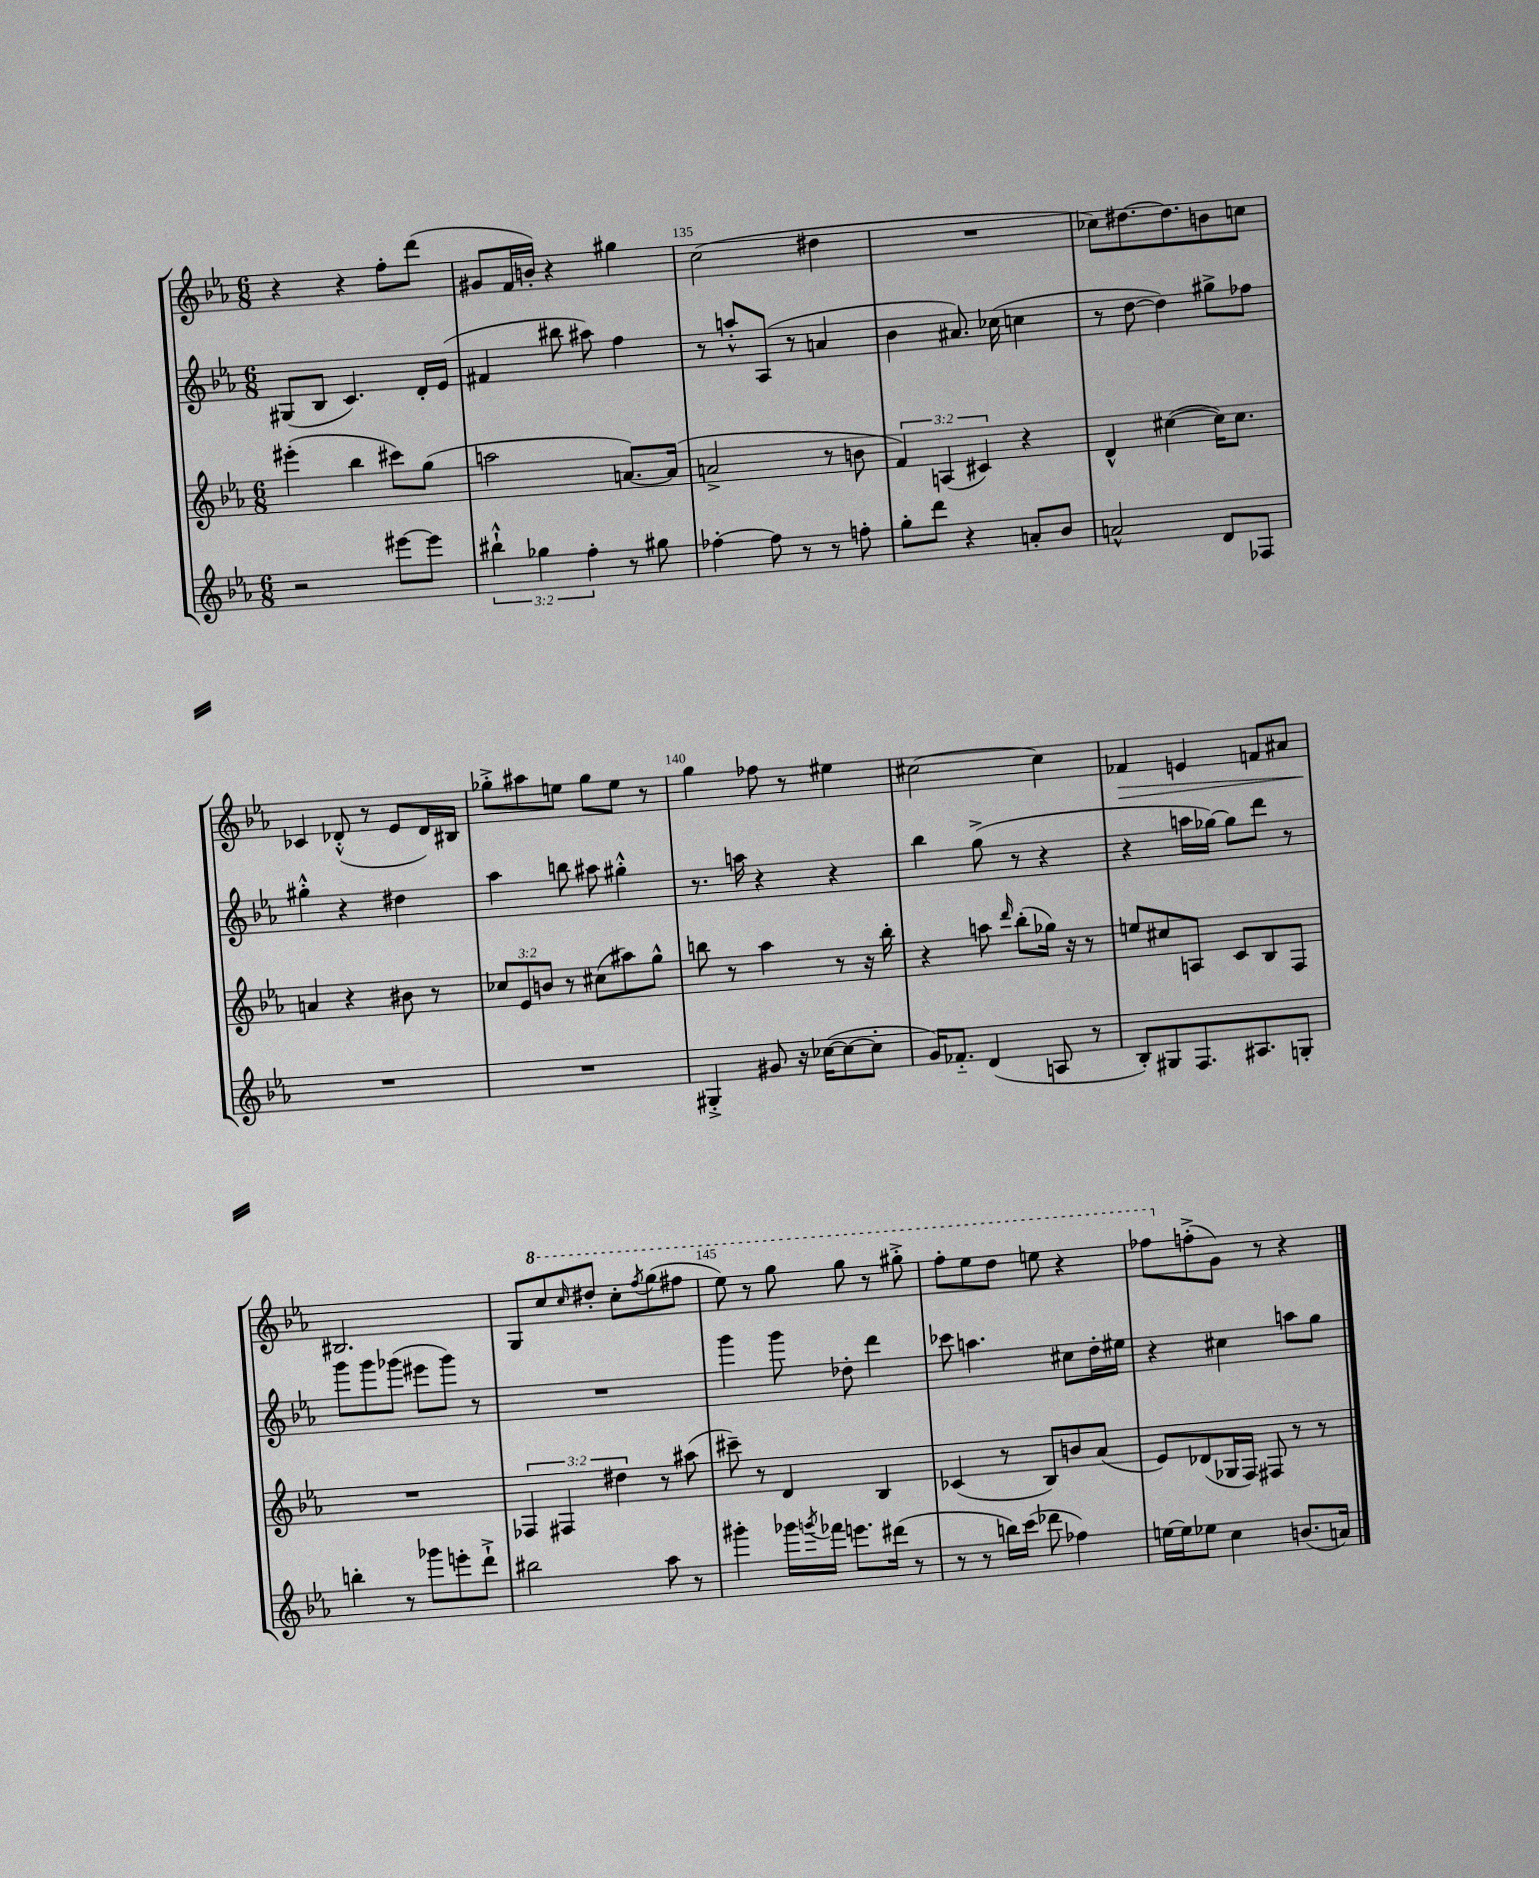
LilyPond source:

<<
\new StaffGroup <<
\new Staff = "s0" {
    \clef treble \key ees \major \numericTimeSignature \time 6/8
    r4 r4 f''8-. d'''8( |
    gis'8 f'16 b'16-.) r4 gis''4 |
    c''2( dis''4 |
    R2. |
    ces''8) dis''8.~ dis''8. b'8 c''8 |
    ces'4 des'8-.-^( r8 ees'8 des'16) bis16 |
    ges''8-.-> ais''8 e''8 ges''8 e''8 r8 |
    g''4 fes''8 r8 eis''4 |
    cis''2~ cis''4 |
    fes'4\> e'4 f'8 ais'8 |
    bis2.\! |
    g8 \ottava #1 c'''8 \grace { c'''16 } dis'''8-. c'''8-. \acciaccatura { f'''8 } g'''8( fis'''8 |
    ees'''8) r8 g'''8 g'''8 r8 gis'''8-.-> |
    f'''8-. ees'''8 d'''8 e'''8 r4 |
    fes'''8 \ottava #0 f''!8-.->( g'8) r8 r4 \bar "|." |
}
\new Staff = "s1" {
    \clef treble \key ees \major \numericTimeSignature \time 6/8
    gis8( bes8 c'4.) d'16-. ees'16( |
    fis'4 bis''8 ais''8) f''4 |
    r8 a''8-.-^ aes8( r8 a'4 |
    bes'4 ais'8.) ces''16( c''4 |
    r8 d''8~ d''4) gis''8-> fes''8 |
    gis''4-.-^ r4 dis''4 |
    aes''4 b''8 ais''8 gis''4-.-^ |
    r8. a''16 r4 r4 |
    bes''4 g''8->( r8 r4 |
    r4 a''16 ges''16~) ges''8 d'''8 r8 |
    g'''8 g'''8 ges'''8( eis'''8 ges'''8) r8 |
    R2. |
    g'''4 g'''8 des''8-. d'''4 |
    ces'''8 a''4. cis''8 d''16-. eis''16 |
    r4 cis''4 a''8 g''8 \bar "|." |
}
\new Staff = "s2" {
    \clef treble \key ees \major \numericTimeSignature \time 6/8 \override Staff.TupletNumber.text = #tuplet-number::calc-fraction-text
    eis'''4-.( bes''4 cis'''8) g''8( |
    a''2 a'8.~) a'16( |
    a'2-> r8 b'8 |
    \tuplet 3/2 { f'4) a4( cis'4) } r4 |
    d'4-^ cis''4~( cis''16) cis''8. |
    a'4 r4 bis'8 r8 |
    \tuplet 3/2 { ces''8 ees'8 b'8 } r8 cis''8( ais''8) g''8-^ |
    b''8 r8 aes''4 r8 r16 b''16-. |
    r4 a''8 \grace { d'''16 } bes''8-.( ges''16) r16 r8 |
    e''8 cis''8 a8 c'8 bes8 f8 |
    R2. |
    \tuplet 3/2 { fes4 fis4 dis''4 } r8 ais''8( |
    cis'''8--) r8 d'4 bes4 |
    ces'4( r8 bes8) b'8 aes'8( |
    ees'8) des'8( ges16 f16) fis8 r8 r8 \bar "|." |
}
\new Staff = "s3" {
    \clef treble \key ees \major \numericTimeSignature \time 6/8 \override Staff.TupletNumber.text = #tuplet-number::calc-fraction-text
    r2 eis'''8~ eis'''8 |
    \tuplet 3/2 { bis''4-!-^ ges''4 f''4-. } r8 gis''8 |
    fes''4~-. fes''8 r8 r8 f''8-. |
    g''8-. d'''8 r4 a'8-. bes'8 |
    a'2-^ d'8 fes8 |
    R2. |
    R2. |
    gis4-.-> gis'8 r16 ces''16~( ces''8~ ces''8-. |
    g'16) fes'8.-_ d'4( a8 r8 |
    bes8-.) gis8 f8. ais8. g8-. |
    b''4-. r8 ges'''8 e'''8-. d'''8-!-> |
    bis''2 aes''8 r8 |
    gis'''4-. ges'''16 \acciaccatura { g'''8 } fes'''16 e'''8. dis'''16( r8 |
    r8 r8 b''16) c'''16( des'''8 fes''4) |
    e''16~ e''16 ees''8 c''4 b'8.( a'16) \bar "|." |
}
>>
>>
\layout { \context { \Score currentBarNumber = #133 \override BarNumber.break-visibility = ##(#f #t #t) barNumberVisibility = #(every-nth-bar-number-visible 5) } }
